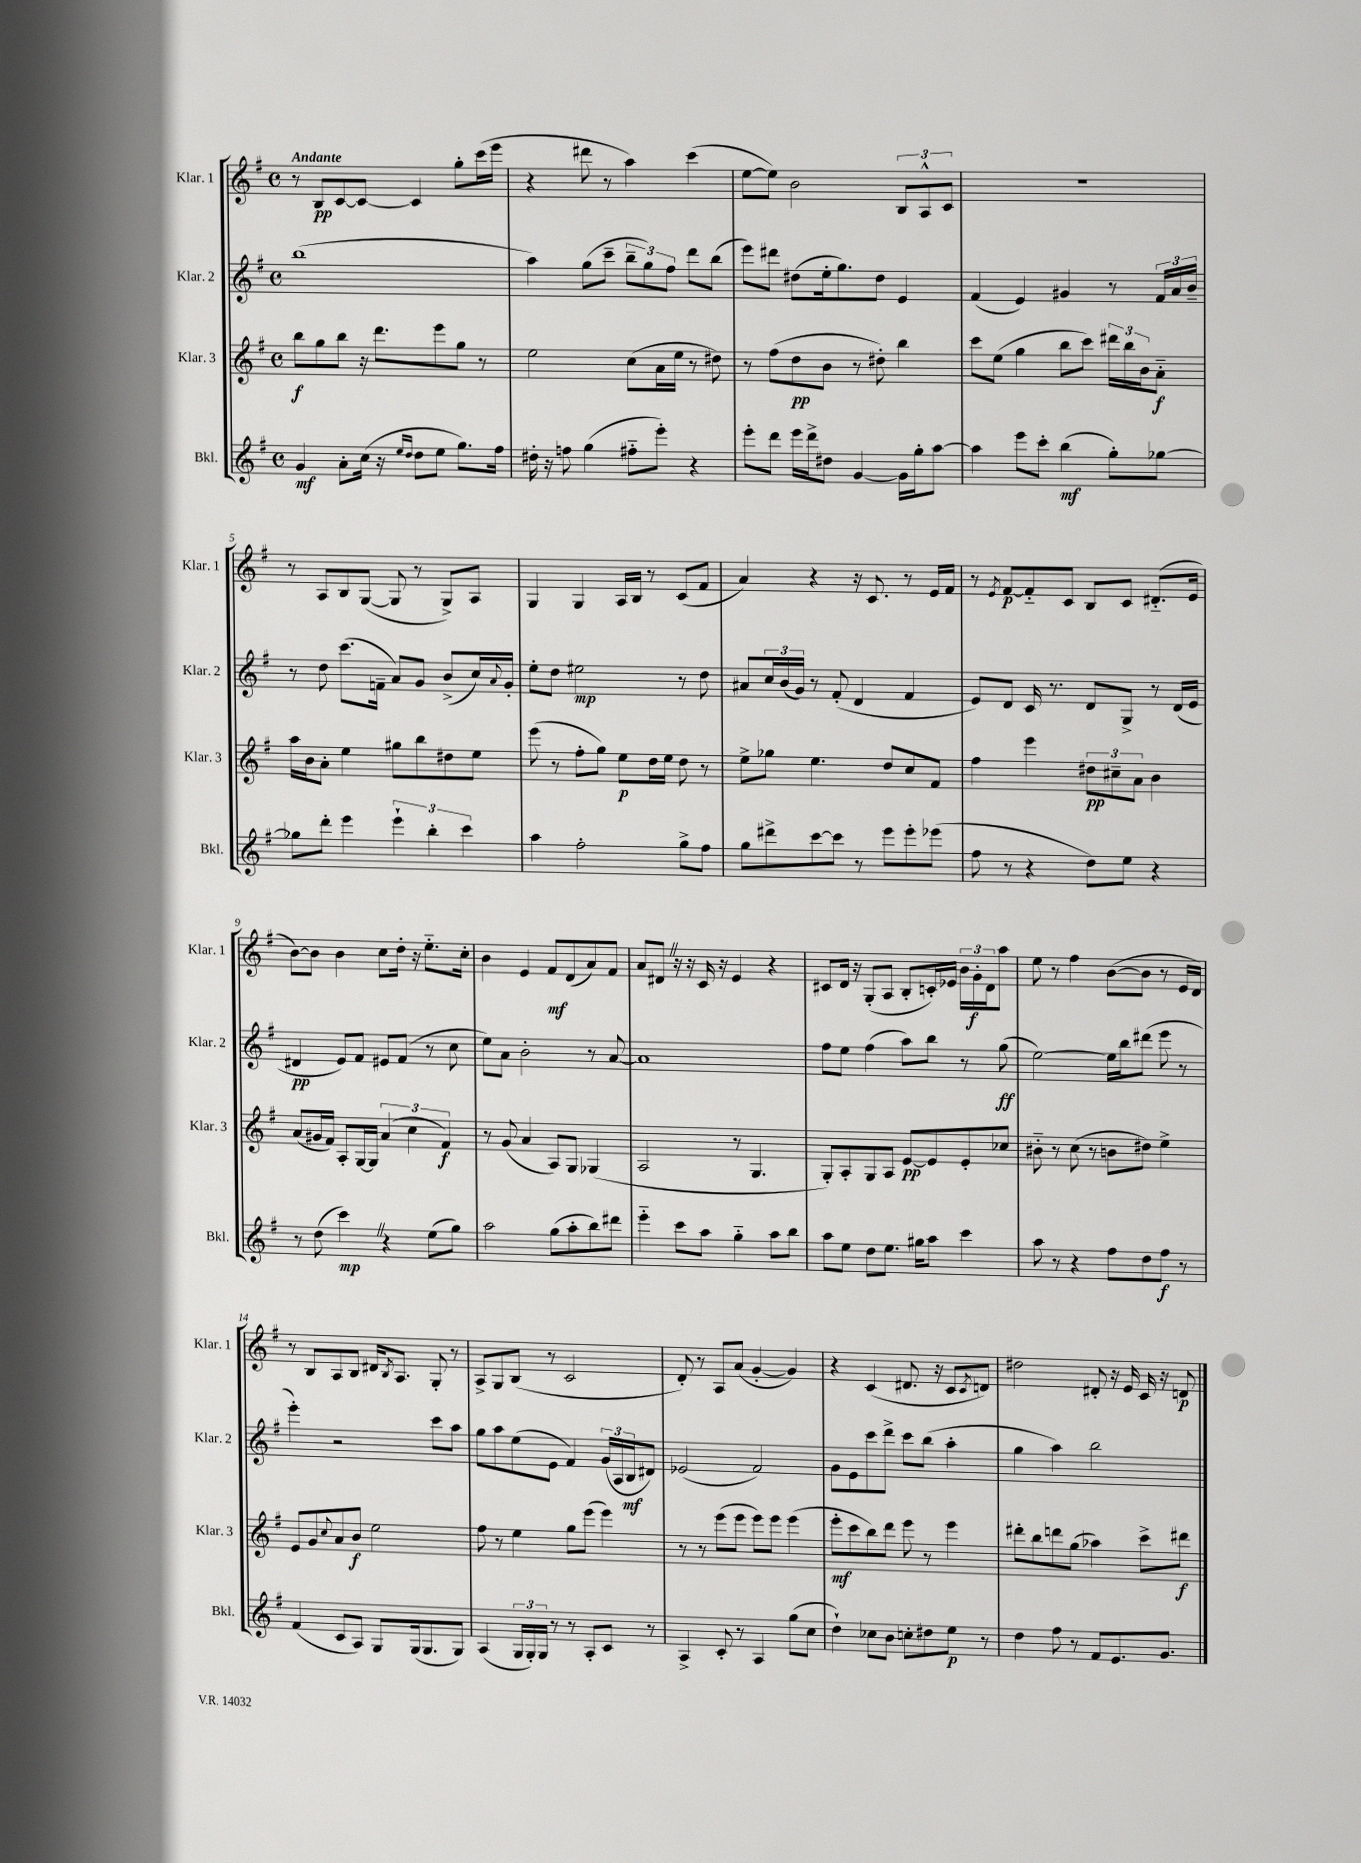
<<
\new StaffGroup <<
\new Staff = "s0" \with { instrumentName = "Klar. 1" shortInstrumentName = "Klar. 1" } {
    \clef treble \key g \major \defaultTimeSignature \time 4/4 \tempo "Andante"
    r8 b8\pp c'8~ c'8~ c'4 g''8-. c'''16( e'''16 |
    r4 dis'''8 r8 a''4) c'''4( |
    e''8~ e''8) b'2 \tuplet 3/2 { b8 a8-^ c'8 } |
    R1 |
    r8 a8 b8 g8~( g8 r8 g8->) a8 |
    g4 g4 a16 b16 r8 c'8( fis'8 |
    a'4) r4 r16 c'8. r8 e'16 fis'16 |
    r8 \acciaccatura { e'8 } fis'8~\p fis'8-_ c'8 b8 c'8 dis'8.-_( e'16 |
    b'8~) b'8 b'4 c''8 d''16-. r16 e''8.-_ c''16-. |
    b'4 e'4 fis'8\mf d'8( a'8) fis'8 |
    a'8 dis'8 \once \override BreathingSign.text = \markup { \musicglyph "scripts.caesura.straight" } \breathe r16 r16 c'16 r16 e'4 r4 |
    cis'8 d'16 r16 g8-.( a8 b8-. c'16-.) ees'16 \tuplet 3/2 { b'16 g'16-.\f d'16 } a''8 |
    e''8 r8 fis''4 b'8~( b'8 r8 e'16 d'16) |
    r8 b8 a8 b8 dis'16 \acciaccatura { b8 } a8. g8-. r8 |
    a8-> g8 b8( r8 c'2 |
    d'8-.) r8 a8 a'8( g'4~-. g'4) |
    r4 c'4( dis'8. r16 c'8 \acciaccatura { c'8 } d'8) |
    dis''2 dis'8-. r16 e'16 c'16 r16 d'8\p \bar "|." |
}
\new Staff = "s1" \with { instrumentName = "Klar. 2" shortInstrumentName = "Klar. 2" } {
    \clef treble \key g \major \defaultTimeSignature \time 4/4
    b''1( |
    a''4) g''8( c'''8-- \tuplet 3/2 { b''8-- g''8) fis''8 } d'''8 b''8( |
    e'''8) dis'''8 dis''8( e''16-. g''8.) dis''8 e'4 |
    fis'4( e'4) gis'4 r8 \tuplet 3/2 { fis'16 a'16 b'16-- } |
    r8 d''8 c'''8.( f'16-- a'8) g'8 b'8->( c''16) \appoggiatura { a'8 } g'16-. |
    e''8-. d''8 eis''2\mp r8 d''8 |
    ais'8 \tuplet 3/2 { c''16 b'16( g'16) } r8 fis'8-.( d'4 fis'4 |
    e'8) d'8 c'16 r8. d'8 g8-> r8 d'16( e'16 |
    dis'4\pp e'8) fis'8 eis'8 fis'8( r8 c''8 |
    e''8) a'8 b'2-. r8 a'8~ |
    a'1 |
    fis''8 e''8 fis''4( a''8) b''8 r8 g''8\ff( |
    e''2~) e''16 b''16 dis'''8( e'''8 r8 |
    e'''4-.) r2 c'''8 a''8 |
    g''8 a''8 e''8( e'8 fis'4) \tuplet 3/2 { g'16( a16 b16\mf } dis'8) |
    ees'2( fis'2) |
    g'8 e'8 c'''8 d'''8-> c'''8 b''8( a''4-. |
    g''4 a''4) b''2 \bar "|." |
}
\new Staff = "s2" \with { instrumentName = "Klar. 3" shortInstrumentName = "Klar. 3" } {
    \clef treble \key g \major \defaultTimeSignature \time 4/4
    b''8\f g''8 b''8 r16 d'''8. e'''8 g''8 r8 |
    e''2 c''8( a'16 e''16 r8 dis''8) |
    r8 fis''8( d''8\pp b'8 r8 dis''8-.) b''4 |
    c'''8 e''8( g''4 b''8 c'''8) \tuplet 3/2 { dis'''16 b''16 b'16 } a'8-_\f |
    a''16 b'16 a'8-. e''4 gis''8 b''8 dis''8 e''8 |
    e'''8( r8 fis''8-. g''8) e''8\p d''16 e''16 d''8 r8 |
    e''8-> ges''8 e''4. d''8 c''8 fis'8 |
    fis''4 e'''4 \tuplet 3/2 { dis''8\pp cis''8-- a'8 } b'4 |
    a'8( gis'16 fis'16) a8-. g16~ g16 \tuplet 3/2 { a'4( c''4 fis'4\f) } |
    r8 g'8( a'4 a8) g8 ges4( |
    a2 r8 g4. |
    g8-.) a8-. g8 a8 e'8~\pp e'8 e'8-. ces''8 |
    bis'8-_ r8 c''8( r8 b'8 dis''8) e''4-> |
    e'8 g'8 \appoggiatura { c''8 } a'8 b'8\f e''2 |
    fis''8 r8 e''4 g''8 e'''8( e'''4) |
    r8 r8 e'''8( e'''8 e'''8) e'''8 e'''4( |
    e'''8-.\mf c'''8 b''8) d'''8 e'''8 r8 e'''4 |
    dis'''8-. b''8 d'''8 g''8( aes''4) c'''8-> dis'''8\f \bar "|." |
}
\new Staff = "s3" \with { instrumentName = "Bkl." shortInstrumentName = "Bkl." } {
    \clef treble \key g \major \defaultTimeSignature \time 4/4
    g'4\mf a'8-. c''16( r16 \grace { e''16 d''16 } d''8 e''8 g''8.) fis''16 |
    dis''16-. r16 f''8 g''4( fis''8-_ e'''8-.) r4 |
    e'''8-. d'''8 e'''16 d'''16-> dis''8 g'4~ g'16 g''16-. a''8~ |
    a''4 e'''8 c'''8-. b''4\mf( g''8-.) ges''8~ |
    ges''8 d'''8-. e'''4 \tuplet 3/2 { e'''4-! b''4-. c'''4 } |
    a''4 fis''2-. g''8-> fis''8 |
    g''8 dis'''8-> c'''8~ c'''8 r8 e'''8 e'''8-. ees'''8( |
    fis''8 r8 r4 d''8) e''8 r4 |
    r8 d''8( c'''4\mp) \once \override BreathingSign.text = \markup { \musicglyph "scripts.caesura.straight" } \breathe r4 e''8( g''8) |
    a''2 g''8( a''8-. b''8) dis'''8 |
    e'''4-_ c'''8 a''8 g''4-_ a''8 b''8 |
    a''8 e''8 d''8 e''8. gis''16 a''8 c'''4 |
    a''8 r8 r4 fis''8 d''8 fis''8\f r8 |
    fis'4( c'8 a8) g8 g16( g8. g8) |
    a4( \tuplet 3/2 { g16 g16-.) g16 } r8 r8 a8-. c'8 r8 |
    a4-> c'8-. r8 a4 g''8( c''8 |
    d''4-!) ces''8 b'8 c''8-. dis''8 e''8\p r8 |
    d''4 fis''8 r8 fis'8 e'8. g'8. \bar "|." |
}
>>
>>
